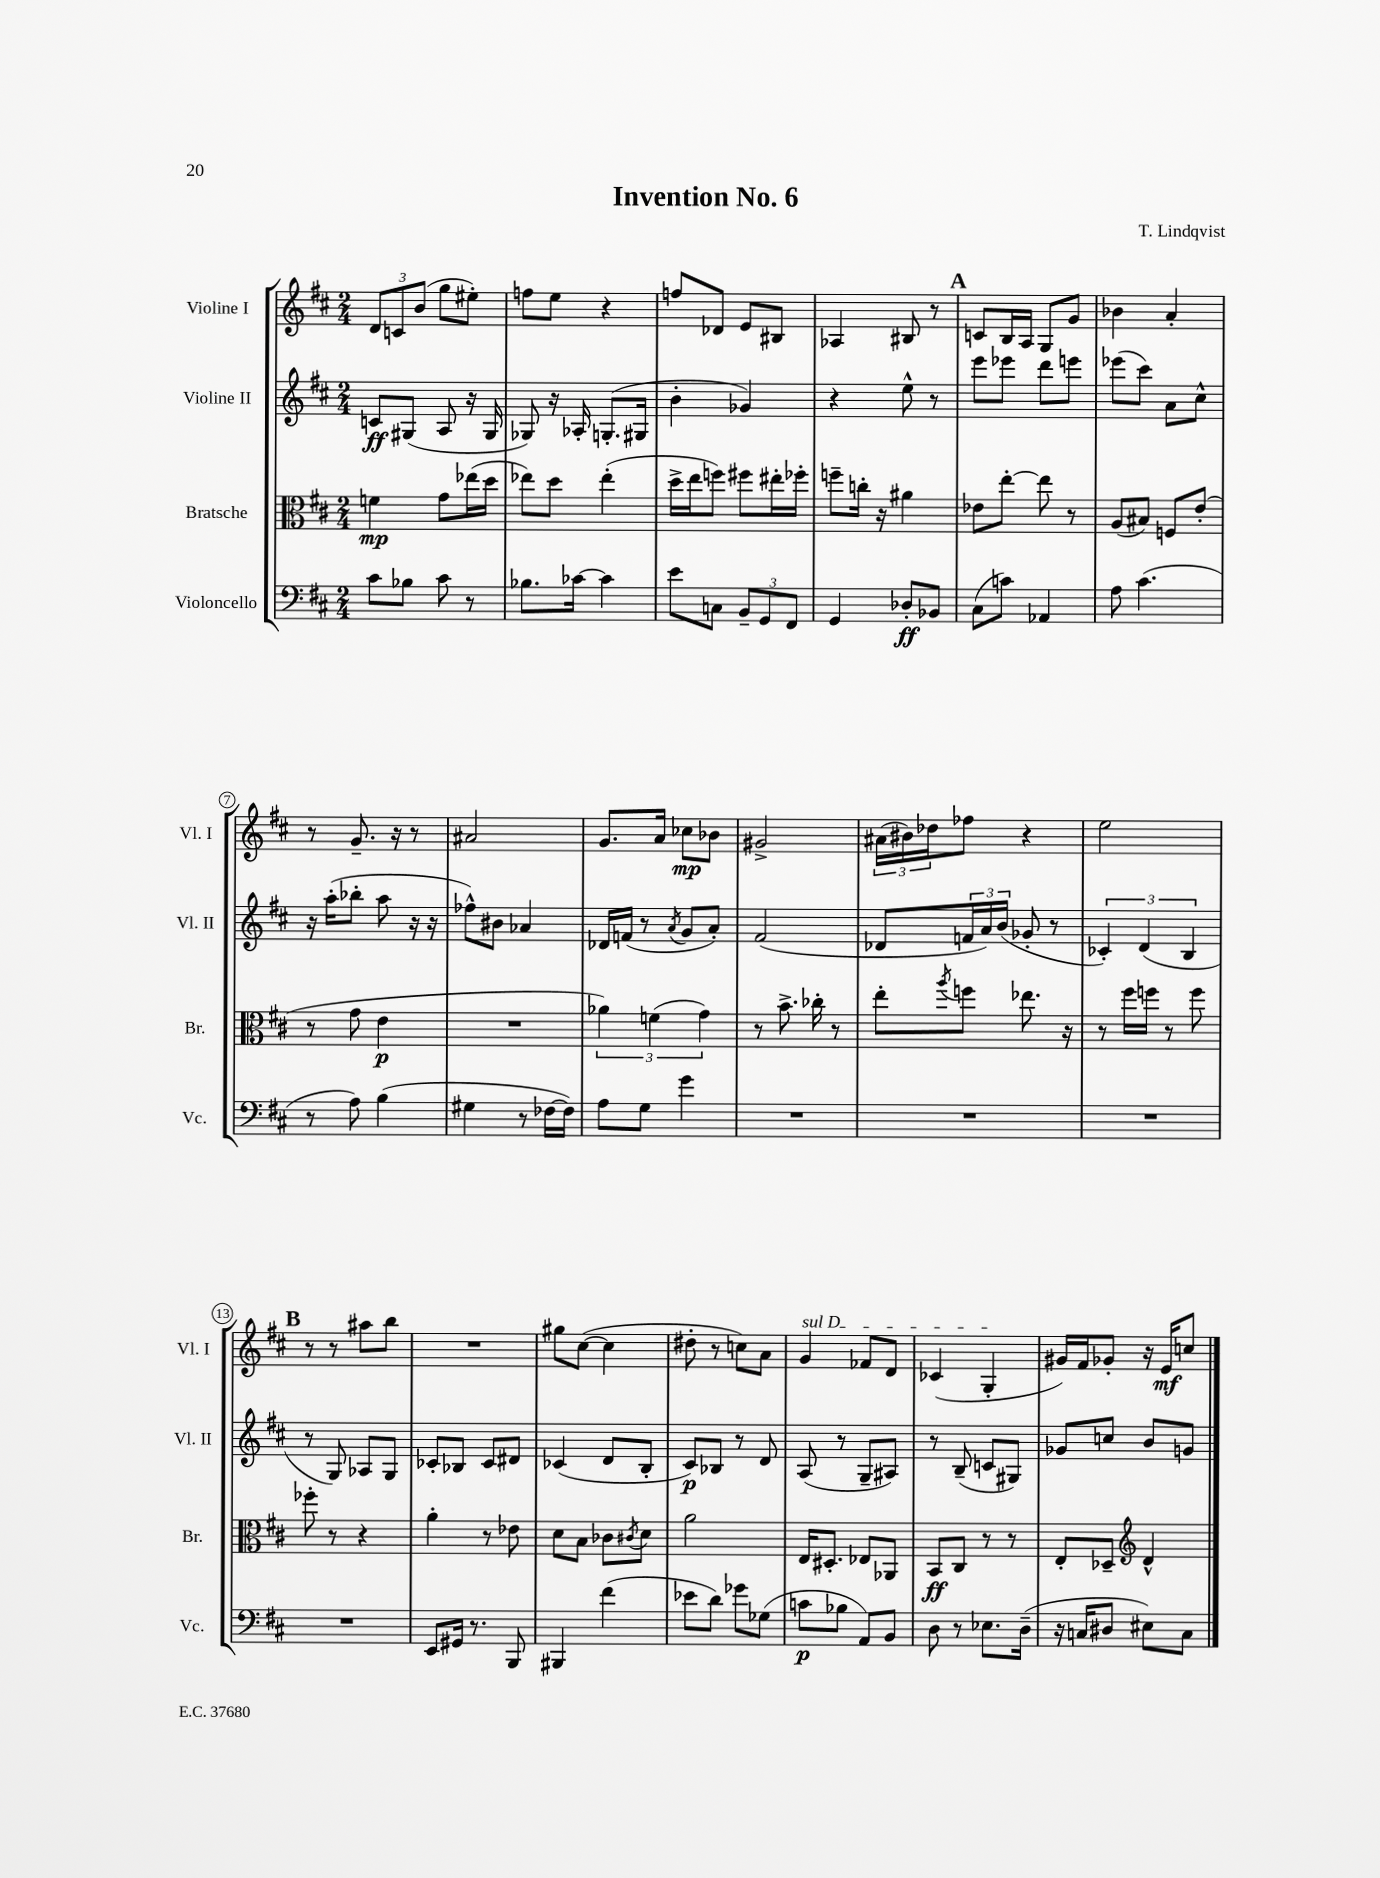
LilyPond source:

\header { title = "Invention No. 6" composer = "T. Lindqvist" }
<<
\new StaffGroup <<
\new Staff = "s0" \with { instrumentName = "Violine I" shortInstrumentName = "Vl. I" } {
    \clef treble \key d \major \numericTimeSignature \time 2/4
    \tuplet 3/2 { d'8 c'8 b'8( } g''8 eis''8-.) |
    f''8 e''8 r4 |
    f''8 des'8 e'8 bis8 |
    aes4 bis8 r8 |
    \mark \markup { \bold "A" } c'8 b16 a16 g8 g'8 |
    bes'4 a'4-. |
    r8 g'8.-- r16 r8 |
    ais'2 |
    g'8. a'16 ces''8\mp bes'8 |
    gis'2-> |
    \tuplet 3/2 { ais'16( bis'16) des''16 } fes''8 r4 |
    e''2 |
    \mark \markup { \bold "B" } r8 r8 ais''8 b''8 |
    R2 |
    gis''8 cis''8~( cis''4 |
    dis''8-. r8 c''8) a'8 |
    \once \override TextSpanner.bound-details.left.text = \markup { \italic "sul D" } g'4\startTextSpan fes'8 d'8 |
    ces'4( g4-.\stopTextSpan |
    gis'16) fis'16 ges'8-. r16 e'16\mf c''8 \bar "|." |
}
\new Staff = "s1" \with { instrumentName = "Violine II" shortInstrumentName = "Vl. II" } {
    \clef treble \key d \major \numericTimeSignature \time 2/4
    c'8\ff gis8( a8 r16 gis16 |
    ges8) r16 aes16-. g8.-.( gis16 |
    b'4-. ges'4) |
    r4 e''8-^ r8 |
    \mark \markup { \bold "A" } e'''8 ees'''8 d'''8 e'''8 |
    ees'''8( cis'''8) a'8 cis''8-^ |
    r16 a''16-.( bes''8-. a''8 r16 r16 |
    fes''8-^) bis'8 aes'4 |
    des'16 f'16( r8 \acciaccatura { a'8 } g'8 a'8-.) |
    fis'2( |
    des'8 \tuplet 3/2 { f'16 a'16) b'16( } ges'8-. r8 |
    \tuplet 3/2 { ces'4-.) d'4( b4 } |
    \mark \markup { \bold "B" } r8 g8) aes8 g8 |
    ces'8-. bes8 ces'8 dis'8 |
    ces'4( d'8 b8-. |
    cis'8\p) bes8 r8 d'8 |
    a8( r8 g8-- ais8) |
    r8 b8--( c'8 gis8) |
    ges'8 c''8 b'8 g'8 \bar "|." |
}
\new Staff = "s2" \with { instrumentName = "Bratsche" shortInstrumentName = "Br." } {
    \clef alto \key d \major \numericTimeSignature \time 2/4
    f'4\mp g'8 ees''16( d''16 |
    ees''8) d''8 ees''4-.( |
    d''16-> e''16 f''8) fis''8 eis''16-. fes''16-. |
    f''8-- c''16-. r16 ais'4 |
    \mark \markup { \bold "A" } ees'8 e''8~-. e''8 r8 |
    a8( bis8) f8 e'8-.( |
    r8 g'8 e'4\p |
    R2 |
    \tuplet 3/2 { aes'4) f'4( g'4) } |
    r8 b'8.-> ces''16-. r8 |
    e''8-. \acciaccatura { a''8 } f''8 ees''8. r16 |
    r8 fis''16 f''16 r8 f''8 |
    \mark \markup { \bold "B" } fes''8-. r8 r4 |
    a'4-. r8 ees'8 |
    d'8 b8 ces'8 \acciaccatura { cis'8 } d'8 |
    a'2 |
    e16 dis8.-. ees8 aes,8 |
    b,8\ff cis8 r8 r8 |
    e8-. des8-- \clef treble d'4-^ \bar "|." |
}
\new Staff = "s3" \with { instrumentName = "Violoncello" shortInstrumentName = "Vc." } {
    \clef bass \key d \major \numericTimeSignature \time 2/4
    cis'8 bes8 cis'8 r8 |
    bes8. ces'16~ ces'4 |
    e'8 c8 \tuplet 3/2 { b,8-- g,8 fis,8 } |
    g,4 des8-.\ff bes,8 |
    \mark \markup { \bold "A" } cis8( c'8) aes,4 |
    a8 cis'4.( |
    r8 a8) b4( |
    gis4 r8 fes16~ fes16) |
    a8 g8 g'4 |
    R2 |
    R2 |
    R2 |
    \mark \markup { \bold "B" } R2 |
    e,8 gis,16 r8. b,,8 |
    bis,,4 fis'4( |
    ees'8 d'8) ges'8 ges8( |
    c'8\p bes8 a,8) b,8 |
    d8 r8 ees8. d16--( |
    r16 c16 dis8 eis8) c8 \bar "|." |
}
>>
>>
\layout { \context { \Score \override BarNumber.stencil = #(make-stencil-circler 0.1 0.3 ly:text-interface::print) } }
